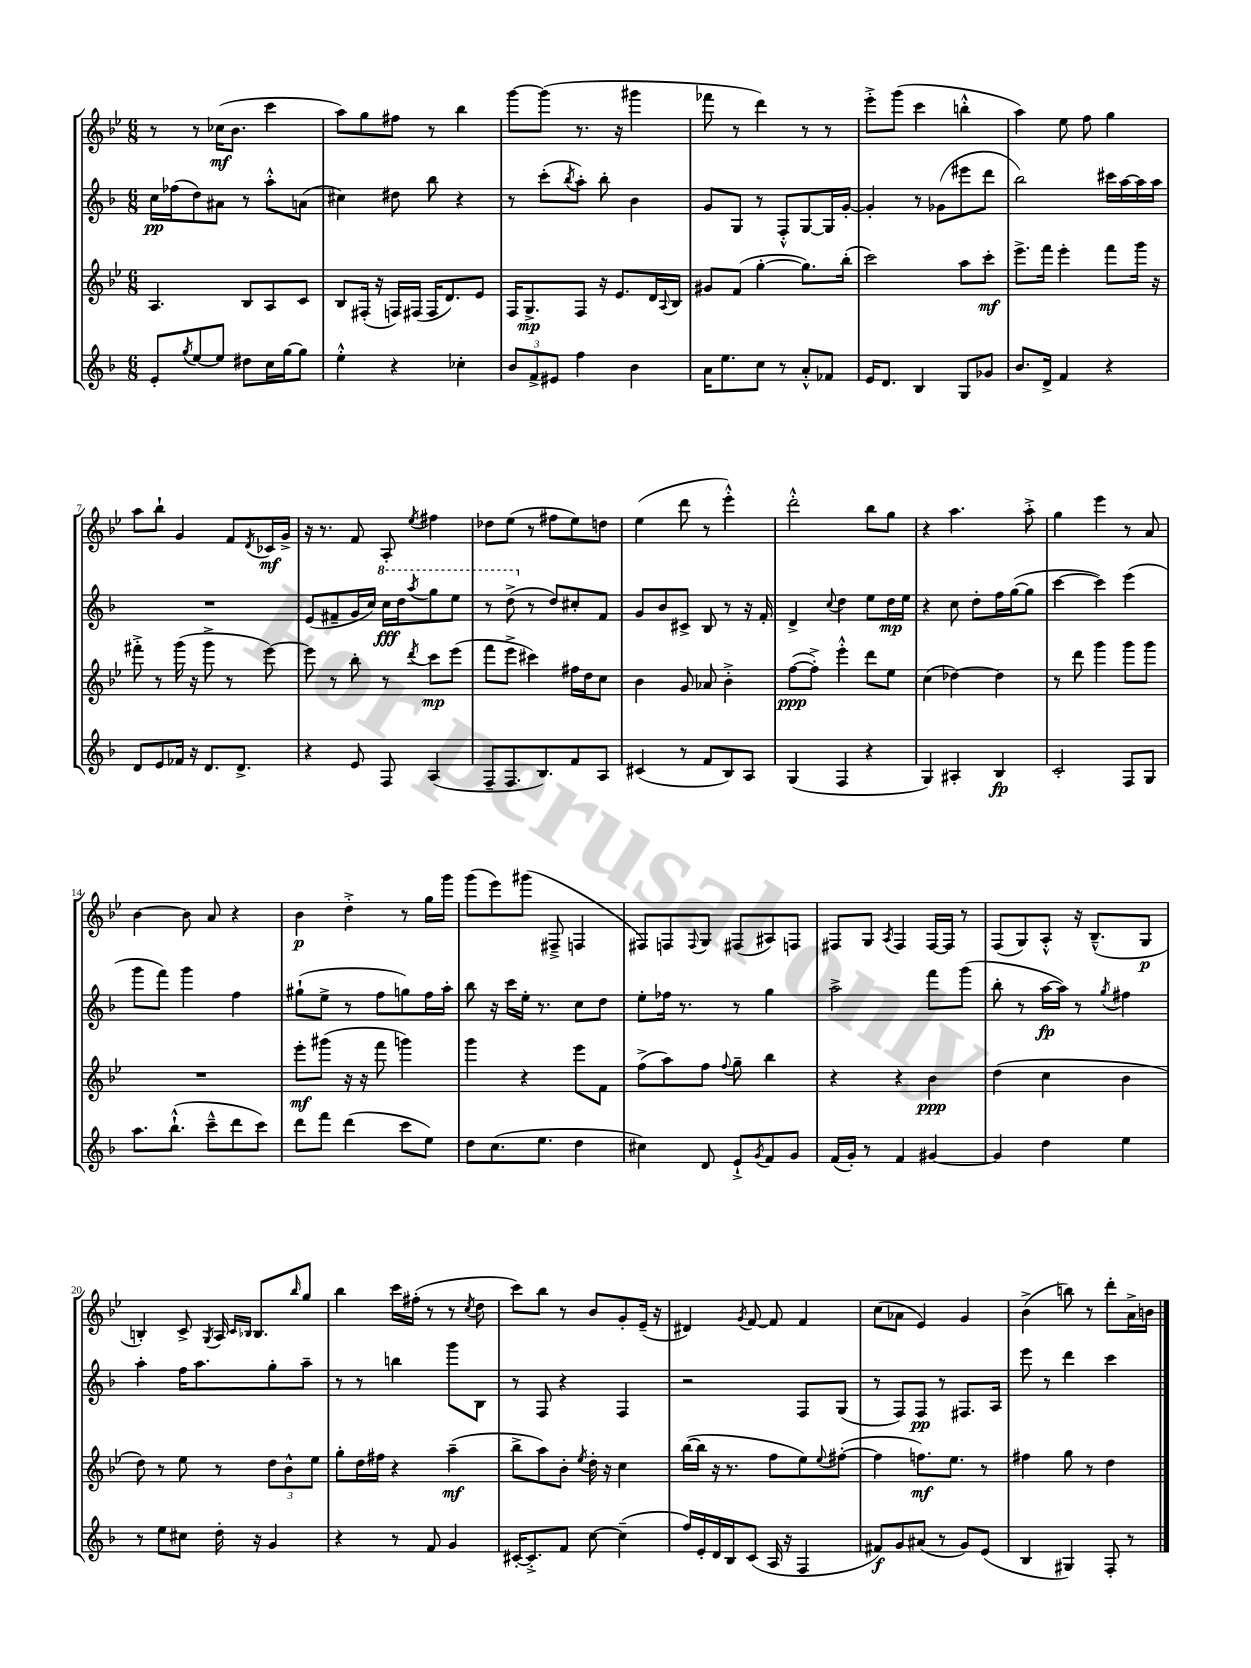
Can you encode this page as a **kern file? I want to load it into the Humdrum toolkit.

**kern	**dynam	**kern	**dynam	**kern	**dynam	**kern	**dynam
*part4	*part4	*part3	*part3	*part2	*part2	*part1	*part1
*staff4	*staff4	*staff3	*staff3	*staff2	*staff2	*staff1	*staff1
*clefG2	*	*clefG2	*	*clefG2	*	*clefG2	*
*k[b-]	*	*k[b-e-]	*	*k[b-]	*	*k[b-e-]	*
*M6/8	*	*M6/8	*	*M6/8	*	*M6/8	*
=1	=1	=1	=1	=1	=1	=1	=1
8e'/L	.	4.A/	.	16cc\LL	pp	8r	.
.	.	.	.	(16ff-X\J	.	.	.
8qgg/	.	.	.	.	.	.	.
[8ee/	.	.	.	8dd\)	.	8r	.
8ee/J]	.	.	.	8a#X\J	.	(16cc-X\KL	mf
.	.	.	.	.	.	8.b-\J	.
8dd#X\L	.	8B-/L	.	8r	.	.	.
16cc\L	.	8A/	.	8aa'^^\L	.	4ccc\	.
[16gg\J	.	.	.	.	.	.	.
8gg\J]	.	8c/J	.	(8an\J	.	.	.
=2	=2	=2	=2	=2	=2	=2	=2
4ee'^^\	.	8B-/L	.	4cc#X\)	.	8aa\L)	.
.	.	(16F#X'/Jk	.	.	.	8gg\	.
.	.	16r	.	.	.	.	.
4r	.	16Fn/LL)	.	8dd#X\	.	8ff#X\J	.
.	.	(16F#X/JJ	.	.	.	.	.
.	.	16F#/KL	.	8bb-\	.	8r	.
.	.	8.d/)	.	.	.	.	.
4cc-X'\	.	.	.	4r	.	4bb-\	.
.	.	8e-/J	.	.	.	.	.
=3	=3	=3	=3	=3	=3	=3	=3
12b-/L	.	16F/KL	.	8r	.	[8ggg\L	.
.	.	8.G^/	mp	.	.	.	.
12f^/	.	.	.	.	.	.	.
.	.	.	.	(8ccc'\L	.	(8ggg\J]	.
12e#X/J	.	.	.	.	.	.	.
.	.	.	.	8qbb-/	.	.	.
4ff\	.	8F/J	.	8aa'\J)	.	8.r	.
.	.	16r	.	8bb-'\	.	.	.
.	.	8.e-/L	.	.	.	16r	.
4b-\	.	.	.	4b-\	.	4ggg#X\	.
.	.	16d/L	.	.	.	.	.
.	.	8qqA/	.	.	.	.	.
.	.	16B-/JJ	.	.	.	.	.
=4	=4	=4	=4	=4	=4	=4	=4
16a\KL	.	8g#X/L	.	8g/L	.	8fff-X\	.
8.ee\	.	.	.	.	.	.	.
.	.	(8f/J	.	8G/J	.	8r	.
8cc\J	.	[4gg'\	.	8r	.	4ddd\)	.
8r	.	.	.	8F'^^/L	.	.	.
8a'^^/L	.	8.gg\L])	.	[8G/	.	8r	.
8f-X/J	.	.	.	16G/L]	.	8r	.
.	.	(16bb-'\Jk	.	[16g'/JJ	.	.	.
=5	=5	=5	=5	=5	=5	=5	=5
16e/KL	.	2ccc\)	.	4g'/]	.	8eee-'^\L	.
8.d/J	.	.	.	.	.	.	.
.	.	.	.	.	.	(8ggg\J	.
4B-/	.	.	.	8r	.	4ccc\	.
.	.	.	.	(8g-X\L	.	.	.
8G/L	.	8aa\L	.	8eee#X\	.	4bbn'^^\	.
8g-X/J	.	8ccc'\J	mf	8ddd\J	.	.	.
=6	=6	=6	=6	=6	=6	=6	=6
8.b-/L	.	8.eee-^\L	.	2bb-\)	.	4aa\)	.
16d^/Jk	.	16fff\Jk	.	.	.	.	.
4f/	.	4eee-'\	.	.	.	8ee-\	.
.	.	.	.	.	.	8ff\	.
4r	.	8fff\L	.	16ccc#X\LL	.	4gg\	.
.	.	.	.	[16aa\	.	.	.
.	.	16ggg\Jk	.	16aa\]	.	.	.
.	.	16r	.	16aa\JJ	.	.	.
!!LO:LB:g=z
=7	=7	=7	=7	=7	=7	=7	=7
8d/L	.	8fff#X'^\	.	2.r	.	8aa\L	.
8e/	.	8r	.	.	.	8bb-`\J	.
16f-X/Jk	.	(16ggg\	.	.	.	4g/	.
16r	.	16r	.	.	.	.	.
8.d/L	.	8ggg^\	.	.	.	.	.
.	.	8r	.	.	.	8f/L	.
8.d^/J	.	.	.	.	.	.	.
.	.	.	.	.	.	8qd/	.
.	.	[8eee-\)	.	.	.	16c-X/L	mf
.	.	.	.	.	.	16g^/JJ	.
=8	=8	=8	=8	=8	=8	=8	=8
4r	.	8eee-\]	.	(8e/L	.	16r	.
.	.	.	.	.	.	8.r	.
.	.	8r	.	8f#X~/	.	.	.
8e/	.	8bb-'\	.	16g/L	.	8f/	.
.	.	.	.	16cc/JJ)	.	.	.
*	*	*	*	*8va	*	*	*
8F/	.	8r	.	16ccc\LL	fff	8A'/	.
.	.	.	.	16ddd\J	.	.	.
.	.	8qddd/	.	8qaaa/	.	8qee-/	.
(4A/	.	8ccc\L	mp	8ggg\	.	4ff#X\	.
.	.	(8eee-\J	.	8eee\J	.	.	.
=9	=9	=9	=9	=9	=9	=9	=9
8F~/L	.	8fff\L	.	8r	.	8dd-X\L	.
8.F/	.	8eee-^\J	.	(8ddd^\	.	(8ee-\J	.
*	*	*	*	*X8va	*	*	*
.	.	4ccc#X\)	.	8r	.	8r	.
8.B-/)	.	.	.	.	.	.	.
.	.	.	.	8dd/L)	.	8ff#X\L	.
8f/	.	16ff#X\LL	.	8cc#X'/	.	8ee-\)	.
.	.	16dd\J	.	.	.	.	.
8A/J	.	8cc\J	.	8f/J	.	8ddn\J	.
=10	=10	=10	=10	=10	=10	=10	=10
(4c#X/	.	4b-\	.	8g/L	.	(4ee-\	.
.	.	.	.	8b-/	.	.	.
8r	.	8g/	.	8c#X^/J	.	8ddd\	.
8f/L	.	8a-X/	.	8B-/	.	8r	.
8B-/)	.	4b-'^\	.	8r	.	4eee-'^^\)	.
8A/J	.	.	.	16r	.	.	.
.	.	.	.	16f'/	.	.	.
=11	=11	=11	=11	=11	=11	=11	=11
(4G/	.	([8ff\L	ppp	4d^/	.	2ddd'^^\	.
.	.	8ff'^\J])	.	.	.	.	.
.	.	.	.	8qqcc/	.	.	.
4F/	.	4eee-'^^\	.	4dd\	.	.	.
4r	.	8ddd\L	.	8ee\L	.	8bb-\L	.
.	.	8ee-\J	.	16dd\L	mp	8gg\J	.
.	.	.	.	16ee\JJ	.	.	.
=12	=12	=12	=12	=12	=12	=12	=12
4G/)	.	(4cc\	.	4r	.	4r	.
4A#X'/	.	[4dd-X\)	.	8cc\	.	4.aa\	.
.	.	.	.	8dd'\L	.	.	.
4B-/	fp	4dd-\]	.	16ff\L	.	.	.
.	.	.	.	([16gg\J	.	.	.
.	.	.	.	8gg\J]	.	8aa'^\	.
=13	=13	=13	=13	=13	=13	=13	=13
2c'/	.	8r	.	[4ccc\	.	4gg\	.
.	.	8ddd\	.	.	.	.	.
.	.	4ggg\	.	4ccc\])	.	4eee-\	.
8F/L	.	8ggg\L	.	(4eee\	.	8r	.
8G/J	.	8ggg\J	.	.	.	8a/	.
!!LO:LB:g=z
=14	=14	=14	=14	=14	=14	=14	=14
8.aa\L	.	2.r	.	8ggg\L	.	[4b-\	.
.	.	.	.	8fff\J)	.	.	.
(8.bb-`^^\J	.	.	.	.	.	.	.
.	.	.	.	4ggg\	.	8b-\]	.
8ccc~^^\L	.	.	.	.	.	8a/	.
8ddd\	.	.	.	4ff\	.	4r	.
8ccc\J)	.	.	.	.	.	.	.
=15	=15	=15	=15	=15	=15	=15	=15
8ddd\L	.	8eee-'\L	mf	(8gg#X`\L	.	4b-\	p
8fff\J	.	(8ggg#X\J	.	8ee^\J	.	.	.
(4ddd\	.	16r	.	8r	.	4dd'^\	.
.	.	16r	.	.	.	.	.
.	.	8fff\	.	8ff\L	.	.	.
8ccc\L	.	4gggn\)	.	8ggn\)	.	8r	.
8ee\J)	.	.	.	16ff\L	.	16gg\LL	.
.	.	.	.	16aa'\JJ	.	16ggg\JJ	.
=16	=16	=16	=16	=16	=16	=16	=16
8dd\L	.	4ggg\	.	8bb-\	.	(8ggg\L	.
(8.cc\	.	.	.	16r	.	8eee-\)	.
.	.	.	.	16ccc\LL	.	.	.
.	.	4r	.	16ee'\JJ	.	(8ggg#X\J	.
8.ee\J	.	.	.	8.r	.	.	.
.	.	.	.	.	.	8F#X~^/	.
4dd\	.	8eee-\L	.	8cc\L	.	4Fn/	.
.	.	8f\J	.	8dd\J	.	.	.
=17	=17	=17	=17	=17	=17	=17	=17
4cc#X\)	.	(8ff^\L	.	8ee'\L	.	8F#X/L)	.
.	.	8aa\)	.	16ff-X\Jk	.	8Fn/	.
.	.	.	.	8.r	.	.	.
.	.	.	.	.	.	8qqF/	.
8d/	.	8ff\J	.	.	.	8G/J	.
.	.	8qqff/	.	.	.	.	.
8e`^/L	.	8gg~\	.	8r	.	(8F#X/L	.
8qg/	.	.	.	.	.	.	.
8f/	.	4bb-\	.	4gg\	.	8A#X/)	.
8g/J	.	.	.	.	.	8Fn/J	.
=18	=18	=18	=18	=18	=18	=18	=18
(16f/LL	.	4r	.	2aa^\	.	8F#X/L	.
16g'/JJ)	.	.	.	.	.	.	.
8r	.	.	.	.	.	8G/J	.
.	.	.	.	.	.	8qA/	.
4f/	.	4r	.	.	.	4F#/	.
[4g#X/	.	4b-\	ppp	8fff\L	.	[16F#/LL	.
.	.	.	.	.	.	16F#/JJ]	.
.	.	.	.	(8ggg\J	.	8r	.
=19	=19	=19	=19	=19	=19	=19	=19
4g#/]	.	(4dd\	.	8bb-'\	.	(8F/L	.
.	.	.	.	8r	.	8G/)	.
4dd\	.	4cc\	.	[16aa\LL	fp	8A'^^/J	.
.	.	.	.	16aa\JJ])	.	.	.
.	.	.	.	8r	.	16r	.
.	.	.	.	.	.	(8.B-~^^/L	.
.	.	.	.	8qgg/	.	.	.
4ee\	.	4b-\	.	4ff#X\	.	.	.
.	.	.	.	.	.	8G/J	p
!!LO:LB:g=z
=20	=20	=20	=20	=20	=20	=20	=20
8r	.	8dd\)	.	4aa'\	.	4Bn'/)	.
8ee\L	.	8r	.	.	.	.	.
8cc#X\J	.	8ee-\	.	16ff\KL	.	8c^/	.
.	.	.	.	8.aa\	.	.	.
.	.	.	.	.	.	8qG/	.
16dd'\	.	8r	.	.	.	16A/	.
.	.	.	.	.	.	16qqc/LL	.
.	.	.	.	.	.	16qqB-X/JJ	.
16r	.	.	.	.	.	8.B-/L	.
4g/	.	12dd\L	.	8gg'\	.	.	.
.	.	12b-^^\	.	.	.	.	.
.	.	.	.	.	.	16qqbb-/	.
.	.	.	.	8aa~\J	.	8gg/J	.
.	.	12ee-\J	.	.	.	.	.
=21	=21	=21	=21	=21	=21	=21	=21
4r	.	8gg'\L	.	8r	.	4bb-\	.
.	.	16dd\L	.	8r	.	.	.
.	.	16ff#X\JJ	.	.	.	.	.
8r	.	4r	.	4bbn\	.	16ccc\LL	.
.	.	.	.	.	.	(16ff#X'\JJ	.
8f/	.	.	.	.	.	8r	.
4g/	.	(4aa~\	mf	8ggg\L	.	8r	.
.	.	.	.	.	.	8qcc/	.
.	.	.	.	8B-\J	.	8dd\	.
=22	=22	=22	=22	=22	=22	=22	=22
[16c#X'/KL	.	8bb-^\L	.	8r	.	8ccc\L)	.
8.c#'^/]	.	.	.	.	.	.	.
.	.	8aa\)	.	8F/	.	8bb-\J	.
8f/J	.	8b-'\J	.	4r	.	8r	.
.	.	8qee-/	.	.	.	.	.
[8cc\	.	16dd'\	.	.	.	8b-/L	.
.	.	16r	.	.	.	.	.
(4cc~\]	.	4cc\	.	4F/	.	8g'/	.
.	.	.	.	.	.	(16e-~/Jk	.
.	.	.	.	.	.	16r	.
=23	=23	=23	=23	=23	=23	=23	=23
16ff/LL)	.	([16bb-\LL	.	2r	.	4d#X/)	.
16e'/	.	16bb-\JJ]	.	.	.	.	.
16d/	.	16r	.	.	.	.	.
16B-/J	.	8.r	.	.	.	.	.
.	.	.	.	.	.	8qg/	.
(8c/J	.	.	.	.	.	[8f/	.
16A/	.	8ff\L	.	.	.	8f/]	.
16r	.	.	.	.	.	.	.
4F/	.	8ee-\)	.	8F/L	.	4f/	.
.	.	8qqee-/	.	.	.	.	.
.	.	([8ff#X'\J	.	(8G/J	.	.	.
=24	=24	=24	=24	=24	=24	=24	=24
8f#X/L)	f	4ff#\]	.	8r	.	(8cc\L	.
8g/	.	.	.	8F/L)	.	8a-X\J	.
(8a#X/J	.	8.ffn\L)	mf	8F/J	pp	4e-/)	.
8r	.	.	.	8r	.	.	.
.	.	8.ee-\J	.	.	.	.	.
8g/L)	.	.	.	8.F#X/L	.	4g/	.
(8e/J	.	8r	.	.	.	.	.
.	.	.	.	16A/Jk	.	.	.
=25	=25	=25	=25	=25	=25	=25	=25
4B-/	.	4ff#X\	.	8eee\	.	(4b-^\	.
.	.	.	.	8r	.	.	.
4G#X/)	.	8gg\	.	4ddd\	.	8bbn\)	.
.	.	8r	.	.	.	8r	.
8F'/	.	4dd\	.	4ccc\	.	8ddd'\L	.
8r	.	.	.	.	.	16a^\L	.
.	.	.	.	.	.	16bn\JJ	.
==	==	==	==	==	==	==	==
*-	*-	*-	*-	*-	*-	*-	*-
